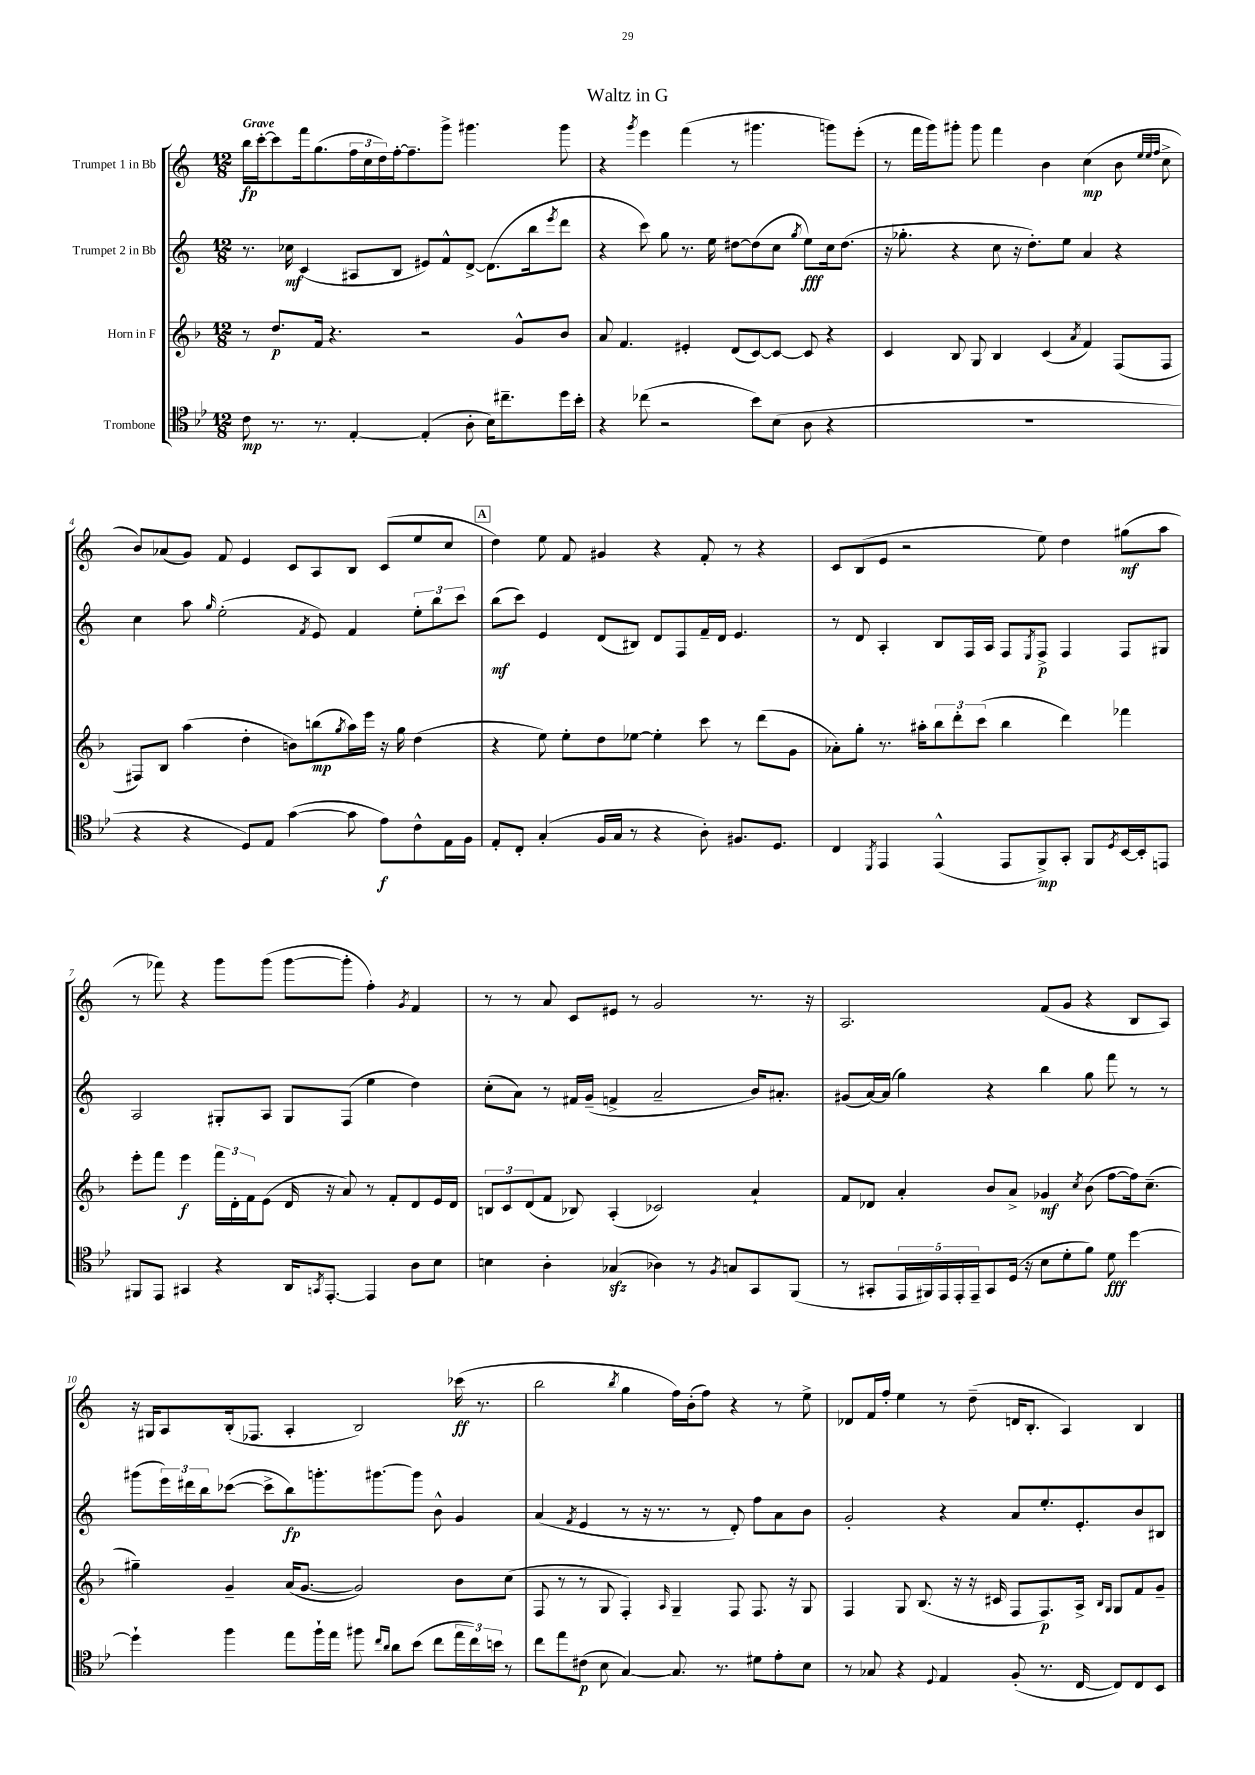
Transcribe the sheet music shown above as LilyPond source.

\header { title = "Waltz in G" }
<<
\new StaffGroup <<
\new Staff = "s0" \with { instrumentName = "Trumpet 1 in Bb" } {
    \clef treble \key c \major \numericTimeSignature \time 12/8 \tempo "Grave"
    b''16\fp c'''16~-. c'''8 f'''16 g''8.( \tuplet 3/2 { f''16 c''16 d''16) } f''16~-. f''8.-- g'''8-> gis'''4. gis'''8 |
    r4 \acciaccatura { g'''8 } e'''4 f'''4( r8 gis'''4. g'''8) e'''8-.( |
    r8 f'''16 g'''16) gis'''8-. gis'''8 f'''4 b'4 c''4\mp( b'8 \grace { e''32 e''32 f''32 } c''8-> |
    b'8) aes'8( g'8) f'8 e'4 c'8 a8 b8 c'8( e''8 c''8 |
    \mark \markup { \box "A" } d''4) e''8 f'8 gis'4 r4 f'8-. r8 r4 |
    c'8 b8( e'8 r2 e''8) d''4 gis''8\mf( a''8 |
    r8 fes'''8) r4 g'''8 g'''8( g'''8~ g'''8-. f''4-.) \acciaccatura { g'8 } f'4 |
    r8 r8 a'8 c'8 eis'8 r8 g'2 r8. r16 |
    a2. f'8( g'8 r4 b8 a8) |
    r16 gis16 a8 b16-.( fes8. a4-. b2) ces'''16\ff( r8. |
    b''2 \acciaccatura { b''8 } g''4 f''16) b'16-.( f''8) r4 r8 e''8-> |
    des'8 f'16 f''16-. e''4 r8 d''8--( d'16 b8.-. a4) b4 \bar "|." |
}
\new Staff = "s1" \with { instrumentName = "Trumpet 2 in Bb" } {
    \clef treble \key c \major \numericTimeSignature \time 12/8
    r8. ces''16\mf c'4( ais8 b8 eis'8) f'8-^ d'8~-> d'8.( b''16 \acciaccatura { e'''8 } d'''8 |
    r4 c'''8) g''8 r8. e''16 dis''8~ dis''8( c''8 \acciaccatura { g''8 } e''8\fff) c''16 dis''8.( |
    r16 ges''8.-. r4 c''8 r16 d''8.-.) e''8 a'4 r4 |
    c''4 a''8 \grace { g''16 } e''2-.( \acciaccatura { f'8 } e'8) f'4 \tuplet 3/2 { e''8-. b''8 c'''8 } |
    \mark \markup { \box "A" } b''8\mf( c'''8) e'4 d'8( bis8) d'8 f8 f'16-- d'16 e'4. |
    r8 d'8 a4-. b8 f16 a16 f8 \acciaccatura { e8 } f8->\p f4 f8 gis8 |
    a2 gis8-. a8 gis8 f8( e''4 d''4) |
    c''8-.( a'8) r8 fis'16 g'16--( f'4-> a'2-- b'16) ais'8.-. |
    gis'8( a'16~) a'16( g''4) r4 b''4 g''8 f'''8 r8 r8 |
    gis'''8( \tuplet 3/2 { e'''16) dis'''16 b''16 } ces'''8~( ces'''8-> b''8\fp) g'''8.-. gis'''8.~ gis'''8 b'8-^ g'4 |
    a'4( \acciaccatura { f'8 } e'4 r8 r16 r8. r8 d'8-.) f''8 a'8 b'8 |
    g'2-. r4 a'8 e''8.-. e'8.-. b'8 bis8 \bar "|." |
}
\new Staff = "s2" \with { instrumentName = "Horn in F" } {
    \clef treble \key f \major \numericTimeSignature \time 12/8
    r8 d''8.\p f'16 r4. r2 g'8-^ bes'8 |
    a'8 f'4. eis'4-. d'8( c'8~) c'8~ c'8 r4 |
    c'4 bes8 g8 bes4 c'4( \acciaccatura { a'8 } f'4) f8( f8 |
    fis8) bes8 a''4( d''4-. b'8) b''8\mp( \acciaccatura { g''8 } a''16) e'''16 r16 g''16 d''4( |
    \mark \markup { \box "A" } r4 e''8) e''8-. d''8 ees''8~ ees''4-. c'''8 r8 d'''8( g'8 |
    aes'8-.) g''8-. r8. ais''16-. \tuplet 3/2 { bes''8 d'''8-. c'''8( } bes''4 d'''4) fes'''4 |
    e'''8-. f'''8 e'''4\f \tuplet 3/2 { f'''16 d'16-. f'16 } e'8( d'16 r16 a'8) r8 f'8-. d'8 e'16 d'16 |
    \tuplet 3/2 { b8 c'8 d'8( } f'8 bes8) a4-.( ces'2) a'4-! |
    f'8 des'8 a'4-. bes'8 a'8-> ges'4\mf \acciaccatura { c''8 } bes'8( f''8~ f''16) c''8.--( |
    gis''4--) g'4-- a'16( g'8.~ g'2) bes'8 c''8( |
    f8 r8 r8 g8 f4-.) \grace { a16 } g4-- f8 f8. r16 g8 |
    f4 g8 bes8.( r16 r16 cis'16 f8 f8.\p) a16-> \grace { bes16 g16 } g8 f'8 g'8-- \bar "|." |
}
\new Staff = "s3" \with { instrumentName = "Trombone" } {
    \clef tenor \key bes \major \numericTimeSignature \time 12/8
    c'8\mp r8. r8. ees4~-. ees4-.( a8-. bes16) cis''8.-- d''16 bes'16-. |
    r4 ces''8( r2 bes'8) bes8( a8 r4 |
    R1. |
    r4 r4 d8) ees8 g'4~( g'8 ees'8\f) c'8-^ ees16 f16 |
    \mark \markup { \box "A" } ees8-. c8-. g4-.( f16 g16 r8 r4 a8-.) fis8. d8. |
    c4 \acciaccatura { d,8 } ees,4 ees,4-^( ees,8 f,8->\mp) g,8-. f,8 \acciaccatura { d8 } bes,16~ bes,16-. e,8 |
    fis,8 ees,8 gis,4 r4 a,16 \acciaccatura { g,8 } ees,8.~-. ees,4 a8 bes8 |
    b4 a4-. ges4\sfz( aes4) r8 \acciaccatura { f8 } g8 g,8 f,8( |
    r8 gis,8-. \tuplet 5/4 { ees,16 fis,16) ees,16 ees,16-. ees,16-- } gis,8 d16( r16 bes8 d'8-. f'8) d'8\fff d''4~ |
    d''4-! f''4 ees''8 f''16-! ees''16 fis''8 \grace { c''16 a'16 } a'8 bes'8( c''8 \tuplet 3/2 { ees''16 c''16) b'16 } r8 |
    c''8 ees''8 cis'8\p( bes8 g4~) g8. r8. dis'8 ees'8-. bes8 |
    r8 ges8 r4 \appoggiatura { d8 } ees4 f8-.( r8. c16~ c8) c8 bes,8 \bar "|." |
}
>>
>>
